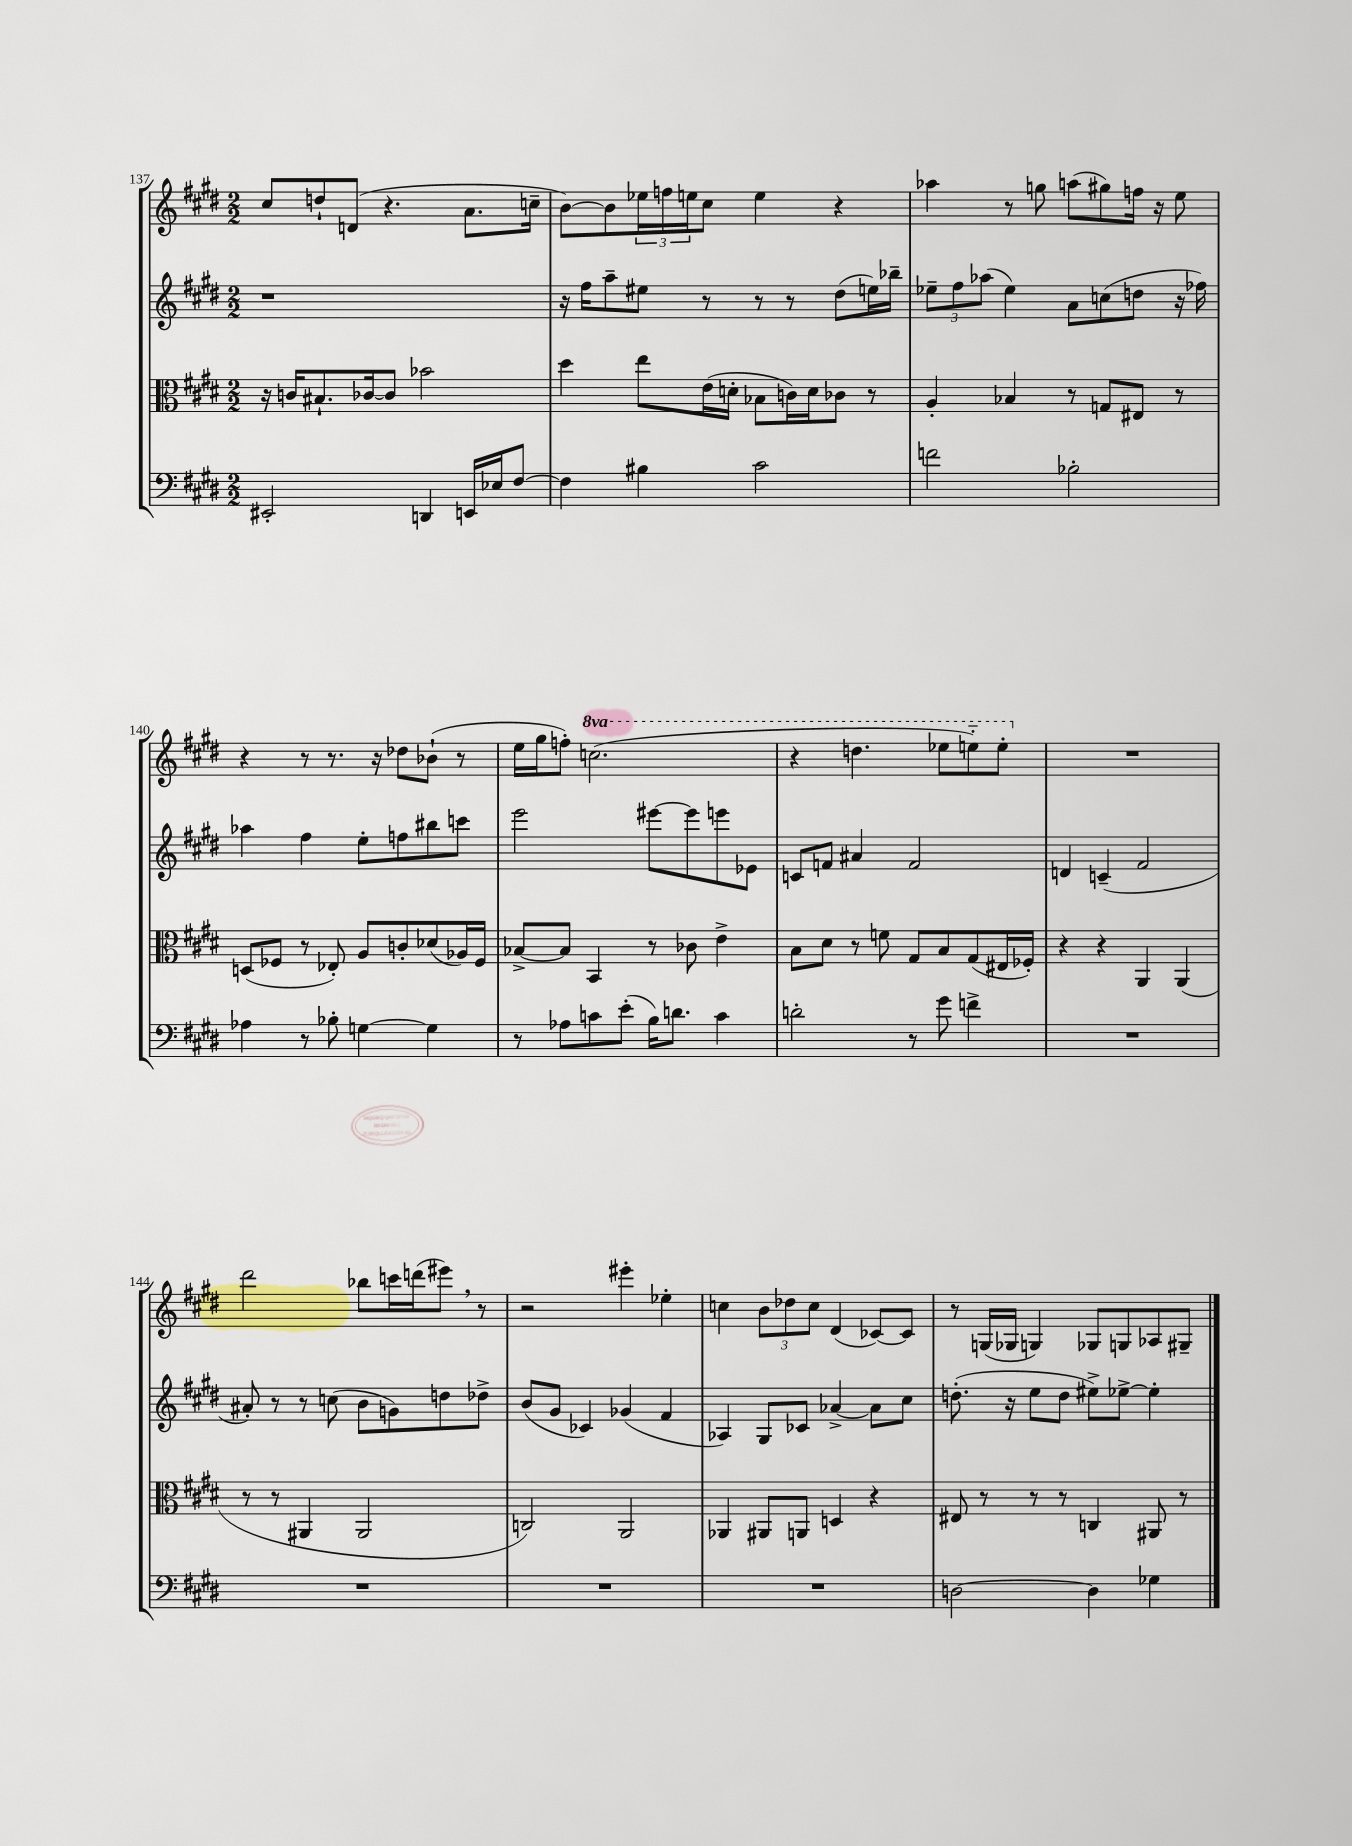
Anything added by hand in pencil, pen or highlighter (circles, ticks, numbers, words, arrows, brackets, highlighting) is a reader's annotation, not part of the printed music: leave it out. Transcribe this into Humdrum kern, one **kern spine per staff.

**kern	**kern	**kern	**kern
*part4	*part3	*part2	*part1
*staff4	*staff3	*staff2	*staff1
*clefF4	*clefC3	*clefG2	*clefG2
*k[f#c#g#d#]	*k[f#c#g#d#]	*k[f#c#g#d#]	*k[f#c#g#d#]
*M2/2	*M2/2	*M2/2	*M2/2
=137	=137	=137	=137
2EE#X'/	16r	1r	8cc#/L
.	16cn/KL	.	.
.	8.B#X`/	.	8ddn`/
.	.	.	(8dn/J
.	[16c-X/k	.	.
.	8c-/J]	.	4.r
4DDn/	2b-X\	.	.
16EEn/LL	.	.	8.a\L
16E-X/J	.	.	.
[8F#/J	.	.	.
.	.	.	16ccn~\Jk
=138	=138	=138	=138
4F#\]	4dd#\	16r	[8b\L)
.	.	16ff#\KL	.
.	.	8aa~\	8b\]
4B#X\	8ee\L	8ee#X\J	24ee-X\L
.	.	.	24ffn\
.	.	.	24een\J
.	(16e\L	8r	8cc#\J
.	16dn'\JJ	.	.
2c#\	8B-X\L	8r	4ee\
.	16cn\L)	8r	.
.	16d\J	.	.
.	8c-X\J	(8dd#\L	4r
.	8r	16een\L)	.
.	.	16bb-X~\JJ	.
=139	=139	=139	=139
2fn\	4A'/	12ee-X~\L	4aa-X\
.	.	12ff#\	.
.	.	(12aa-X\J	.
.	4B-X/	4ee-\)	8r
.	.	.	8ggn\
2B-X'\	8r	8a\L	(8aan\L
.	8Gn/L	(8ccn\	8gg#X\)
.	8E#X/J	8ddn\J	16ffn\Jk
.	.	.	16r
.	8r	16r	8ee\
.	.	16ff-X\)	.
!!LO:LB:g=z
=140	=140	=140	=140
4A-X\	(8Dn/L	4aa-X\	4r
.	8F-X/J	.	.
8r	8r	4ff#\	8r
8B-X'\	8E-X'/)	.	8.r
[4Gn\	8A/L	8ee'\L	.
.	.	.	16r
.	8cn'/	8ffn\	8dd-X\L
4G\]	(8d-X/	8bb#X\	(8b-X`\J
.	16A-X/L)	8cccn\J	8r
.	16F-/JJ	.	.
=141	=141	=141	=141
8r	[8B-X^/L	2eee\	16ee\LL
.	.	.	16gg#\J
8A-X\L	8B-/J]	.	8ffn'\J)
*	*	*	*8va
8cn\	4BB/	.	(2.cccn\
(8e'\J	.	.	.
16B\KL)	8r	[8eee#X\L	.
8.dn\J	.	.	.
.	8c-X\	8eee#\]	.
4c\	4e^\	8eeen\	.
.	.	8e-X\J	.
=142	=142	=142	=142
2dn'\	8B\L	8cn/L	4r
.	8d#\J	8fn/J	.
.	8r	4a#X/	4.dddn\
.	8fn\	.	.
8r	8G#/L	2f/	.
8g#\	8B/	.	8eee-X\L
4fn^\	(8G#/	.	8eeen\)
.	16E#X/L	.	8eee'\J
.	16F-X'/JJ)	.	.
=143	=143	=143	=143
*	*	*	*X8va
1r	4r	4dn/	1r
.	4r	(4cn~/	.
.	4AA/	2f#/	.
.	(4AA/	.	.
!!LO:LB:g=z
=144	=144	=144	=144
1r	8r	8a#X'/)	2ddd#\
.	8r	8r	.
.	4AA#X/	8r	.
.	.	(8ccn\	.
.	2AA#/	8b\L	8bb-X\L
.	.	8gn\)	16cccn\L
.	.	.	(16dddn\J
.	.	8ddn\	8eee#X,\J)
.	.	8dd-X^\J	8r
=145	=145	=145	=145
1r	2Cn/)	(8b/L	2r
.	.	8g#/J	.
.	.	4c-X/)	.
.	2AA/	(4g-X/	4eee#X'\
.	.	4f#/	4ee-X'\
=146	=146	=146	=146
1r	4AA-X/	4A-X/)	4ccn\
.	8AA#X/L	8G#/L	12b\L
.	.	.	12dd-X\
.	8AAn/J	8c-X/J	.
.	.	.	12cc\J
.	4Dn/	[4a-X^/	(4d#/
.	4r	8a-\L]	[8c-X/L)
.	.	8cc#\J	8c-/J]
=147	=147	=147	=147
[2Dn\	8E#X/	(8.ddn'\	8r
.	8r	.	(16Gn/LL
.	.	16r	16G-X/JJ
.	8r	8ee\L	4Gn/)
.	8r	8dd\J	.
4D\]	4Cn/	8ee#X^\L)	8G-X/L
.	.	[8ee-X^\J	8Gn/
4G-X\	8AA#X/	4ee-'\]	8A-X/
.	8r	.	8G#X~/J
==	==	==	==
*-	*-	*-	*-
